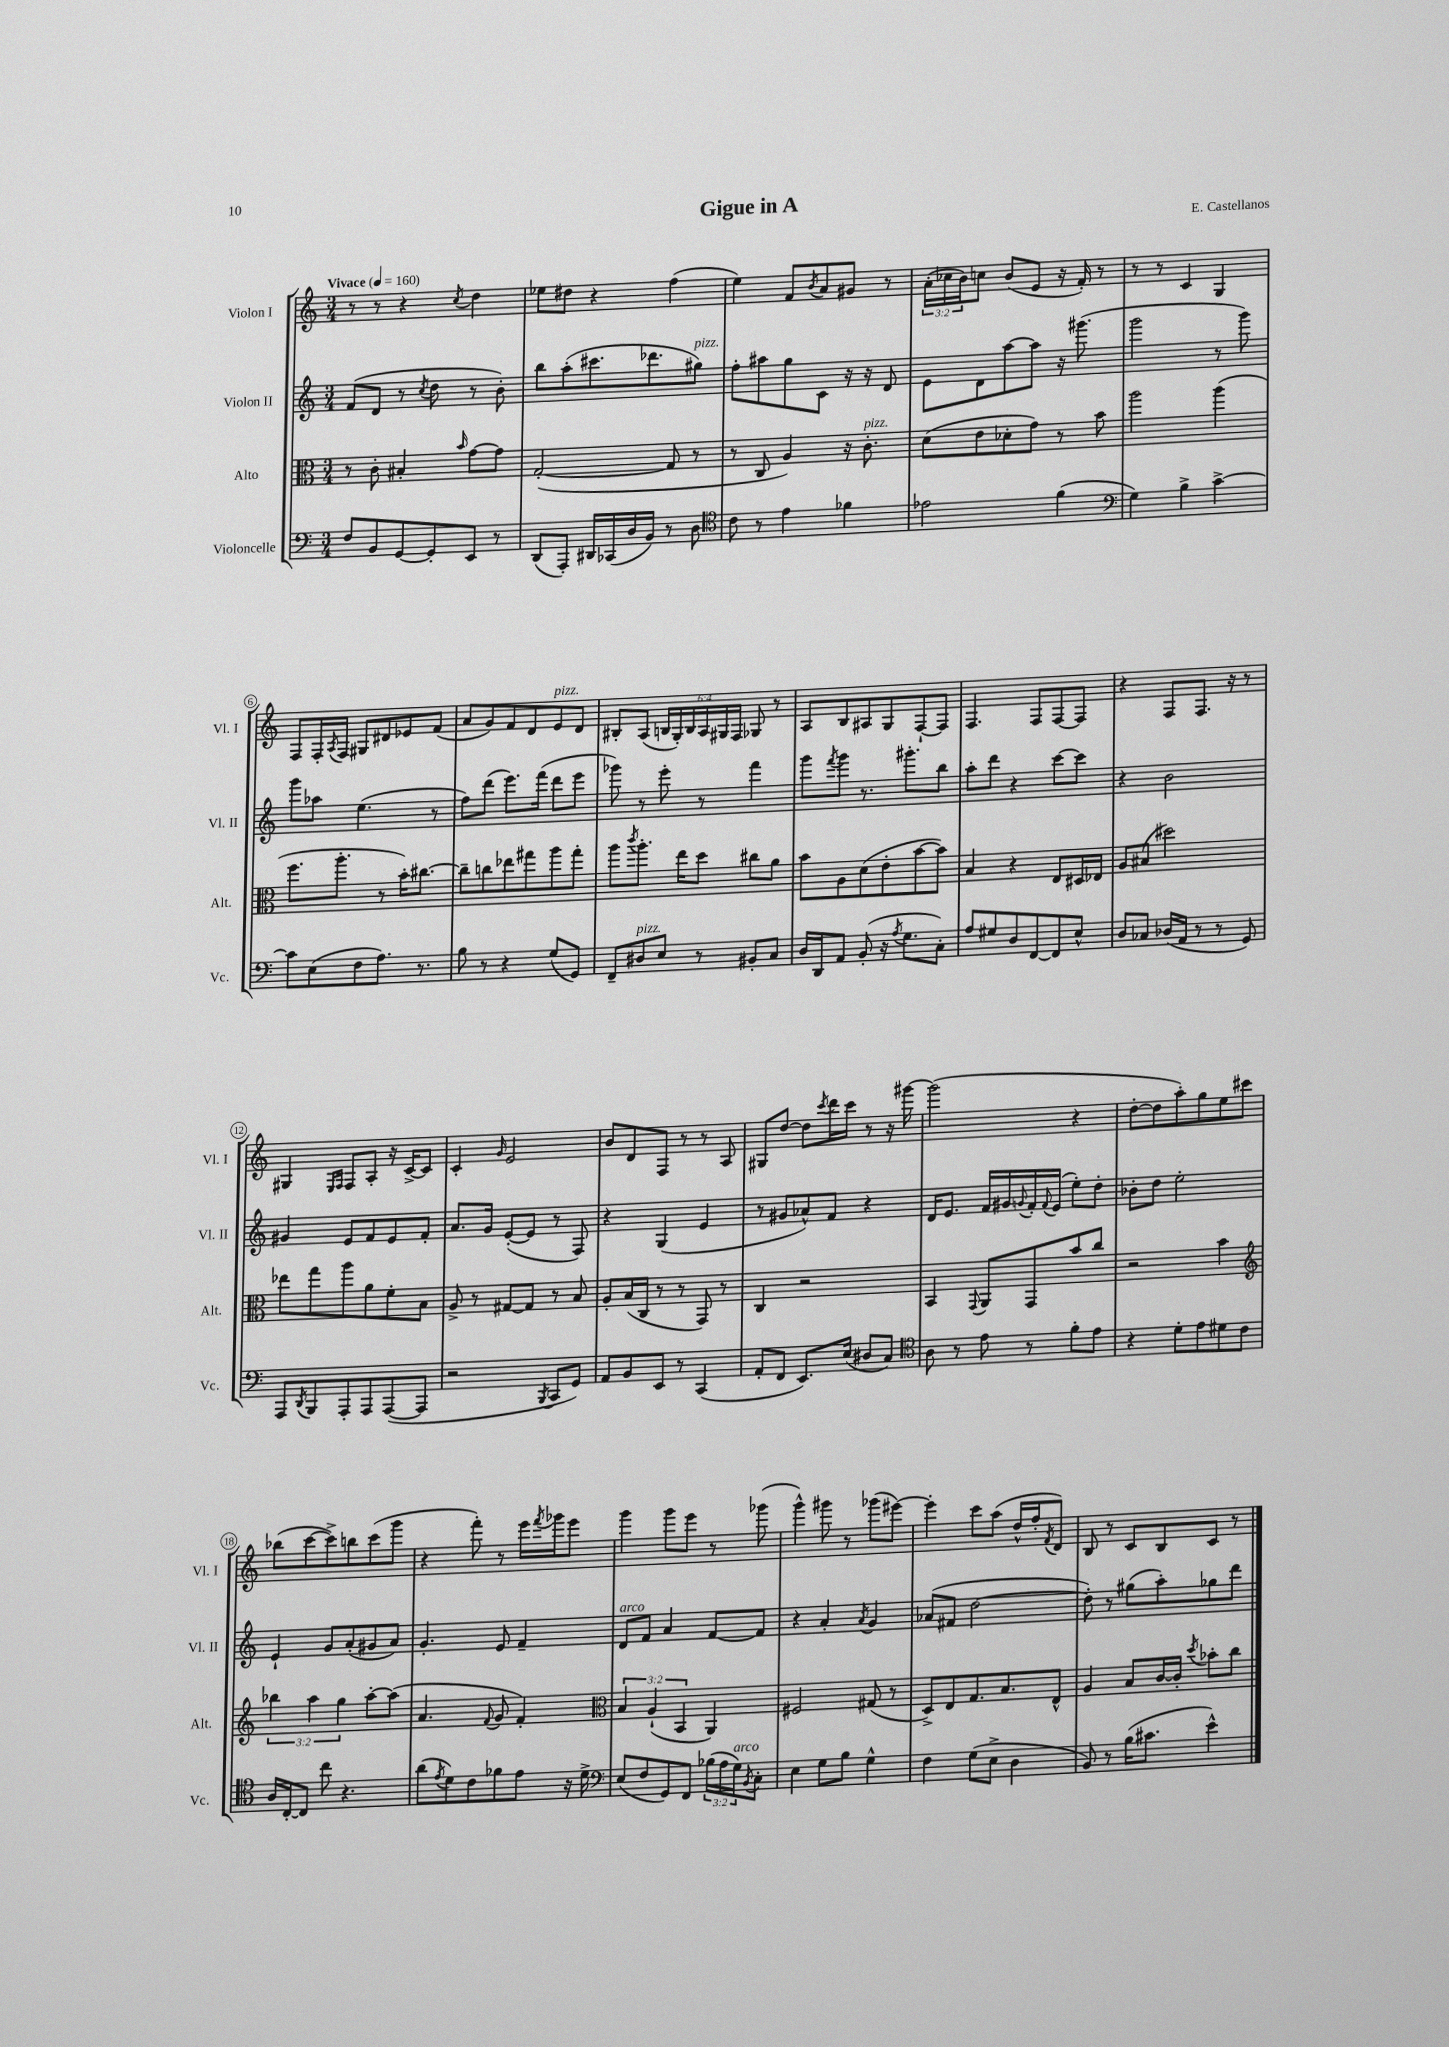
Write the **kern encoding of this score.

**kern	**kern	**kern	**kern
*part4	*part3	*part2	*part1
*staff4	*staff3	*staff2	*staff1
*I"Violoncelle	*I"Alto	*I"Violon II	*I"Violon I
*I'Vc.	*I'Alt.	*I'Vl. II	*I'Vl. I
*clefF4	*clefC3	*clefG2	*clefG2
*k[]	*k[]	*k[]	*k[]
*M3/4	*M3/4	*M3/4	*M3/4
*MM160	*MM160	*MM160	*MM160
=1	=1	=1	=1
!	!	!	!LO:TX:a:B:t=Vivace
8F/L	8r	(8f/L	8r
8BB/	8c'\	8d/J	8r
[8GG/	4B#X'/	8r	4r
.	.	8qcc/	.
8GG'/]	.	8dd\	.
.	16qqb/	.	8qcc/
8EE/J	[8g\L	8r	4dd\
8r	8g\J]	8b'\)	.
=2	=2	=2	=2
(8DD/L	([2G'/	8bb\L	8ee-X\L
8AAA'/J)	.	(8aa'\	8dd#X\J
16DD#X/LL	.	8.ccc#X\	4r
(16CC-X/	.	.	.
16D/	.	.	.
16BB/JJ)	.	8.ddd-X\	.
8r	8G/]	.	(4ff\
!	!	!LO:TX:a:i:t=pizz.	!
8D\	8r	8gg#X\J)	.
=3	=3	=3	=3
*clefC4	*	*	*
8c\	8r	8ff'\L	4ee\)
8r	8C/	8aa#X\	.
4e\	4A/)	8gg\	8f/L
.	.	.	8qb/
.	.	8c\J	8a/
4f-X\	16r	16r	8g#X/J
!	!LO:TX:a:i:t=pizz.	!	!
.	8.c'\	16r	.
.	.	8d/	8r
=4	=4	=4	=4
2e-X\	(8d\L	8e\L	(24a'\LL
.	.	.	24cc-X\
.	.	.	24b\J)
.	8e\	8d\	8ccn\J
.	8d-X'\	[8aa\	(8b/L
.	8g\J)	8aa\J]	8e/J
(4f\	8r	16r	16r
.	.	(8.ggg#X\	16f'/)
.	8b\	.	8r
=5	=5	=5	=5
*clefF4	*	*	*
4G\)	2aa\	2ggg\	8r
.	.	.	8r
4B^\	.	.	4c/
[4c^\	(4aa\	8r	4G/
.	.	8ggg\)	.
!!LO:LB:g=z
=6	=6	=6	=6
8c\L]	8.ff\L	8ggg\L	8F/L
(8E\	.	8aa-X\J	16F'/L
.	.	.	8qA/
.	8.aa'\J	.	16F/JJ
8F\	.	(4.ee\	8G#X/L
8.A\J)	8r	.	8d#X/
.	16b'\KL)	.	8e-X/
8.r	[8.cc#X\J	.	.
.	.	8r	(8f/J
=7	=7	=7	=7
8B\	8cc#~\L]	8ff\L)	8a/L
8r	8ccn\	(8ddd\J	8g/)
4r	8ee-X\	8.eee\L)	8f/
.	8gg#X\	.	8d/
.	.	(16fff\Jk	.
!	!	!	!LO:TX:a:i:t=pizz.
(8G/L	8aa\	8ddd\L	8e/
8GG/J)	8gg#'\J	8eee\J	8d/J
=8	=8	=8	=8
8FF~/L	8aa\L	8ggg-X\)	8B#X'/L
.	8qccc/	.	.
!LO:TX:a:i:t=pizz.	!	!	!
8D#X/	8.aa'\J	8r	(8A/J
8E/J	.	8eee'\	24Bn/LL
.	.	.	24G'/)
.	16ee\KL	.	.
.	.	.	24B/
8r	8dd\J	8r	24A/
.	.	.	24G#X/
.	.	.	24F/JJ
8BB#X'/L	8cc#X\L	4fff\	8G-X/
8C/J	8a\J	.	8r
=9	=9	=9	=9
16D/LL	8b\L	8ggg\L	8A/L
16DD/J	.	.	.
.	.	8qfff/	.
8AA/J	8A\	8ggg\J	8B/
(8BB'/	(8d\	8.r	8A#X/
16r	8e'\	.	8G/
8qA/	.	.	.
8.G\L	.	8.ggg#X'\L	.
.	[8b\	.	[8F`/
8C'\J)	8b\J])	8bb\J	8F/J]
=10	=10	=10	=10
8A/L	4B/	8aa'\L	4.F/
8G#X/	.	8ddd\J	.
8D/	4r	4r	.
[8FF/	.	.	8F/L
8FF/]	8E/L	[8ccc\L	[8F/
8E^^/J	16D#X/L	8ccc\J]	8F/J]
.	16E-X/JJ	.	.
=11	=11	=11	=11
8D/L	8A/L	4r	4r
8C-X/J	(8B#X/J	.	.
(16D-X/LL	2dd#X\)	2b\	8F/L
16AA/JJ	.	.	.
8r	.	.	8.F/J
8r	.	.	.
.	.	.	16r
8GG/)	.	.	8r
!!LO:LB:g=z
=12	=12	=12	=12
8AAA/L	8ee-X\L	4g#X/	4G#X/
8qDD/	.	.	.
8BBB/	8gg\	.	.
.	.	.	16qqE/LL
.	.	.	16qqF/JJ
8AAA'/	8aa\	8e/L	8F/L
8AAA/	8a\	8f/	8A'/J
([8AAA/	8f'\	8e/	16r
.	.	.	[16c^/KL
8AAA/J]	8B\J	8f'/J	8c/J]
=13	=13	=13	=13
2r	8A^/	8.a/L	4c'/
.	8r	.	.
.	.	16g/Jk	.
.	.	.	16qqg/
.	[8G#X/L	([8e'/L	2e/
.	8G#/J]	8e/J]	.
8qBBB/	.	.	.
8CC/L	8r	8r	.
8GG/J)	8B/	8F/)	.
=14	=14	=14	=14
8AA/L	8A'/L	4r	8b/L
8BB/	(16B/L	.	8d/
.	16C/JJ	.	.
8EE/J	8r	(4G/	8F/J
8r	8r	.	8r
(4CC/	8GG/)	4e/	8r
.	8r	.	8A/
=15	=15	=15	=15
8AA'/L	4C/	8r	8G#X/L
8FF/J	.	8g#X/L	[8dd/J
8.EE/L)	2r	8a-X^^/)	8dd\L]
.	.	.	8qccc/
.	.	8f/J	16ddd\L
(16E/Jk	.	.	16ccc\JJ
8D#X/L	.	4r	8r
8C/J)	.	.	16r
.	.	.	[16ggg#X\
=16	=16	=16	=16
*clefC4	*	*	*
8A\	4BB/	16d/KL	(2ggg#\]
.	.	8.e/J	.
8r	.	.	.
.	8qqGG/	.	.
8e\	8AA/L	16f/LL	.
.	.	16g#X/	.
.	.	8qqgn/	.
8r	8GG/	16f'/	.
.	.	8qqf/	.
.	.	(16e/JJ	.
8f'\L	8b/	8ee'\L)	4r
8e\J	8cc/J	8dd'\J	.
=17	=17	=17	=17
4r	2r	8b-X'\L	[8dd'\L
.	.	8dd\J	8dd\]
8d'\L	.	2ee'\	8aa'\)
8e\	.	.	8gg\
8d#X\	4b\	.	8ee\
8c\J	.	.	8ccc#X\J
!!LO:LB:g=z
=18	=18	=18	=18
*	*clefG2	*	*
16A/LL	6bb-X\	4e`/	(8bb-X\L
[16C'/J	.	.	.
8C/J]	.	.	[8ccc\
.	6aa\	.	.
8cc\	.	8g/L	8ccc^\])
.	6gg\	.	.
4.r	.	(8a'/	8bbn\
.	[8aa'\L	8g#X/	(8ccc\
.	(8aa\J]	8a/J)	8ggg\J
=19	=19	=19	=19
(8a\L	4.a/	4.g'/	4r
8qe/	.	.	.
8d\)	.	.	.
8c\	.	.	8fff'\)
.	8qqf/	.	.
8f-X\	8g/	8e/	8r
8e\J	4f'/)	4f~/	16eee\LL
.	.	.	8qfff/
.	.	.	16ggg-X\J
16r	.	.	8eee\J
16d^\	.	.	.
=20	=20	=20	=20
*clefF4	*clefC3	*	*
!	!	!LO:TX:a:i:t=arco	!
(8E/L	6B/	8d/L	4ggg\
8F/	.	8f/J	.
.	(6A`/	.	.
8GG/)	.	4a/	8ggg\L
.	6BB/	.	.
8FF/J	.	.	8eee\J
(24B-X\LL	4AA/)	[8f/L	8r
24A\	.	.	.
!LO:TX:a:i:t=arco	!	!	!
24G\J)	.	.	.
8qBB/	.	.	.
8C'\J	.	8f/J]	(8ggg-X\
=21	=21	=21	=21
4E\	2F#X/	4r	4ggg^^\)
8G\L	.	4a'/	8ggg#X\
8B\J	.	.	8r
.	.	8qa/	.
4G^^\	(8G#X/	4g/	(8ggg-X\L
.	8r	.	[8eee#X\J)
=22	=22	=22	=22
4F\	8D^/L)	(8a-X/L	4eee#'\]
.	8E/	8f#X/J	.
(8G\L	8.G/	[2dd\	8ccc\L
8E^\J	.	.	(8aa\J
.	8.B/	.	.
4D\	.	.	16dd^^/LL
.	.	.	16ff'/J
.	.	.	8qf/
.	8E^^/J	.	8d/J)
=23	=23	=23	=23
8BB/)	4A/	8dd'\])	8B/
8r	.	8r	8r
(16B\KL	8B/L	(8gg#X\L	8c/L
8.c#X\J	.	.	.
.	[16c/L	8aa'\)	8B/
.	16c'/JJ]	.	.
.	8qdd/	.	.
4e^^\)	8b-X'\L	8gg-X\	8c/J
.	8cc\J	8ddd\J	8r
==	==	==	==
*-	*-	*-	*-
